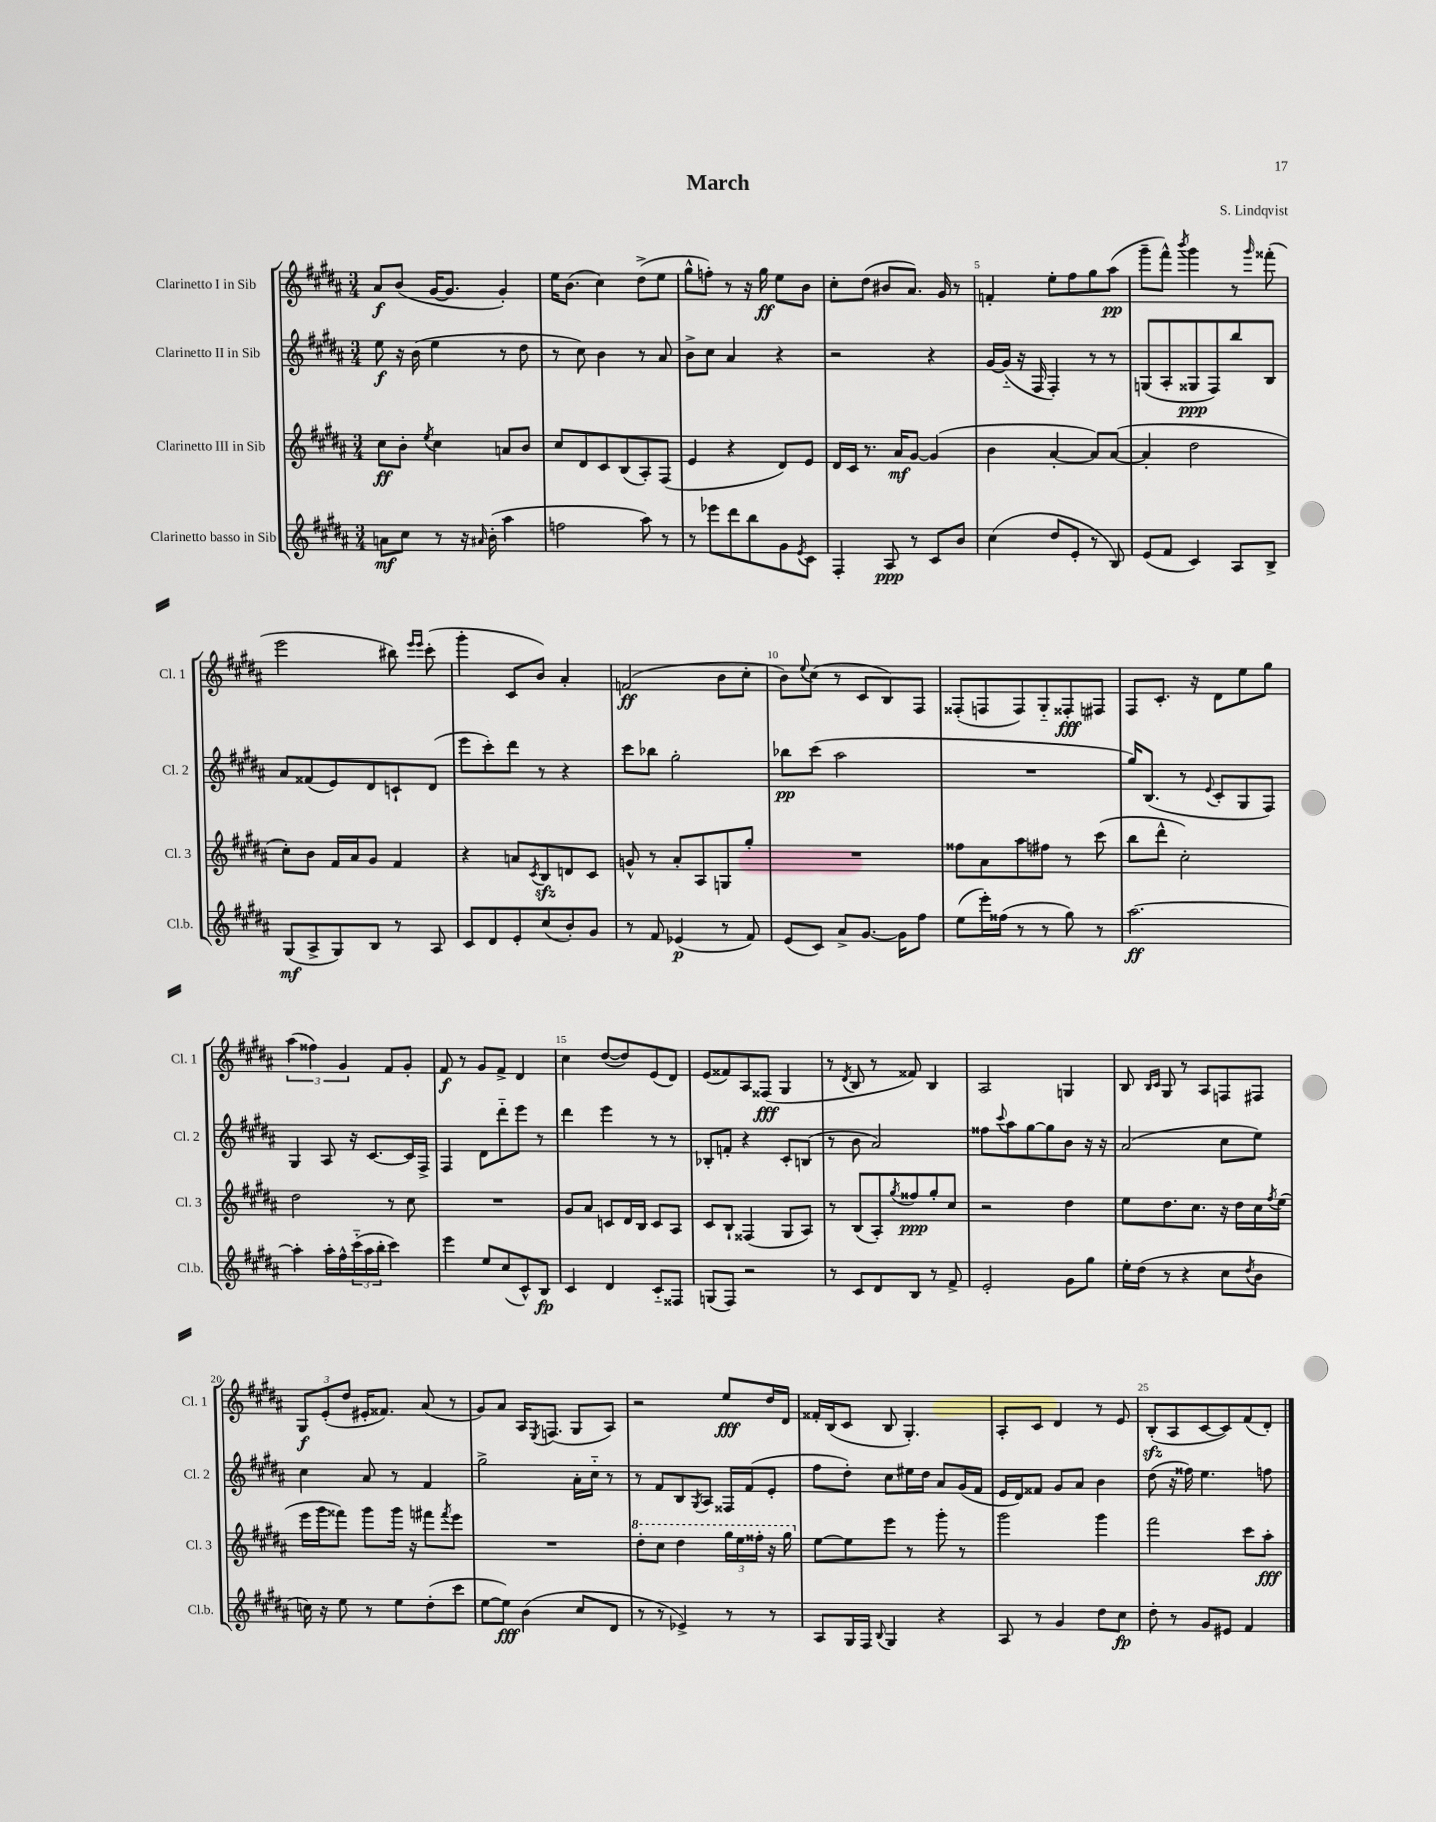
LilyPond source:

\header { title = "March" composer = "S. Lindqvist" }
<<
\new StaffGroup <<
\new Staff = "s0" \with { instrumentName = "Clarinetto I in Sib" shortInstrumentName = "Cl. 1" } {
    \clef treble \key b \major \numericTimeSignature \time 3/4
    ais'8\f b'8( gis'16~ gis'8. gis'4-.) |
    e''16 b'8.( cis''4) dis''8->( e''8 |
    gis''8-^ f''8-.) r8 r16 gis''16\ff e''8 b'8 |
    cis''8-. dis''8( bis'8 ais'8.) gis'16 r8 |
    f'4-. e''8-. fis''8 gis''8 ais''8\pp( |
    gis'''8-- fis'''8-^) \acciaccatura { b'''8 } gis'''4 r8 \grace { gis'''16 } fisis'''8-.( |
    e'''2 bis''8) \grace { e'''16 e'''16 } cis'''8-.( |
    gis'''4-. cis'8 b'8) ais'4-. |
    f'2\ff( b'8 cis''8-. |
    b'8) \appoggiatura { e''8 } cis''8( r8 cis'8 b8) fis8 |
    fisis8-.( f8 f8) gis8-_ fisis8-.\fff fis8 |
    fis8 cis'8.-. r16 dis'8 e''8 gis''8 |
    \tuplet 3/2 { ais''4( fisis''4) gis'4 } fis'8 gis'8-. |
    fis'8\f r8 gis'8 fis'8-> dis'4 |
    cis''4 dis''8~( dis''8) e'8( dis'8) |
    e'8( fisis'8) ais8 fisis8\fff( gis4 |
    r8 \acciaccatura { dis'8 } b8 r8 fisis'8) b4 |
    ais2 g4 |
    b8 \grace { b16 cis'16 } gis8 r8 ais8 f8 fis8 |
    \tuplet 3/2 { gis8\f e'8-.( dis''8 } eis'16-. fisis'8.) ais'8( r8 |
    gis'8) ais'8 ais16 \acciaccatura { e8 } f8.( gis8 ais8) |
    r2 e''8\fff dis''16 dis'16 |
    fisis'16-. b16( cis'8 b8 gis4.-.) |
    ais8-. cis'8 dis'4 r8 e'8 |
    b8-.\sfz( ais8 cis'8~ cis'8) fis'8( dis'8-.) \bar "|." |
}
\new Staff = "s1" \with { instrumentName = "Clarinetto II in Sib" shortInstrumentName = "Cl. 2" } {
    \clef treble \key b \major \numericTimeSignature \time 3/4
    e''8\f r16 b'16( e''4 r8 dis''8 |
    r8 cis''8) b'4 r8 ais'8 |
    b'8-> cis''8 ais'4 r4 |
    r2 r4 |
    gis'16~ gis'16-_( r16 fis16 fis4-.) r8 r8 |
    g8( ais8-. gisis8\ppp fis8) b''8 b8 |
    ais'8 fisis'8( e'8) dis'8 c'8-! dis'8( |
    e'''8 cis'''8-.) dis'''8 r8 r4 |
    cis'''8 bes''8 gis''2-. |
    bes''8\pp cis'''8( ais''2 |
    R2. |
    gis''16) b8.( r8 \appoggiatura { e'8 } cis'8-. gis8 fis8) |
    gis4 ais8 r16 cis'8.~ cis'16 fis16-> |
    fis4 dis'8 dis'''8-_ e'''8 r8 |
    dis'''4 e'''4 r8 r8 |
    bes8-. f'8-. r4 cis'8-. b8( |
    r8 b'8 ais'2) |
    fisis''8 \appoggiatura { cis'''8 } ais''8 gis''8~ gis''8 b'8 r16 r16 |
    ais'2( cis''8 e''8) |
    cis''4 ais'8 r8 fis'4 |
    gis''2-> ais'16-. cis''16-_ r8 |
    r8 fis'8 b8 \acciaccatura { gis8 } ais8 fisis16 fis'16( e'8-. |
    fis''8 dis''8-.) cis''8 eis''16 dis''16 ais'8 gis'16( fis'16 |
    e'16 dis'16) fisis'8 gis'8 ais'8 b'4 |
    dis''8( r16 fisis''16) e''4. f''8 \bar "|." |
}
\new Staff = "s2" \with { instrumentName = "Clarinetto III in Sib" shortInstrumentName = "Cl. 3" } {
    \clef treble \key b \major \numericTimeSignature \time 3/4
    cis''8\ff b'8-. \acciaccatura { e''8 } cis''4 a'8 b'8 |
    cis''8 dis'8 cis'8 b8( ais8-.) fis8( |
    e'4 r4 dis'8) e'8 |
    dis'16 cis'16 r8. ais'16\mf gis'8~ gis'4( |
    b'4 ais'4~-. ais'8) ais'8~( |
    ais'4-. dis''2 |
    cis''8-.) b'8 fis'16 ais'16 gis'8 fis'4 |
    r4 a'8 \acciaccatura { cis'8 } b8\sfz d'8 cis'8 |
    g'8-^ r8 ais'8-. ais8 g8 gis''8-. |
    R2. |
    fisis''8 ais'8 ais''8 fis''8 r8 cis'''8( |
    b''8 dis'''8-^ cis''2-.) |
    dis''2 r8 cis''8 |
    R2. |
    gis'8 ais'8 c'8 dis'16 b16 c'8 ais8 |
    cis'8 b8-! fisis4( gis8 ais8) |
    r8 b8( ais8-.) \acciaccatura { gis''8 } fisis''8\ppp gis''8-. cis''8 |
    r2 dis''4 |
    e''8 dis''8. cis''8. r16 dis''16 cis''16 \acciaccatura { fis''8 } e''16( |
    e'''16 gis'''16 fisis'''8) gis'''8 gis'''16 r16 fis'''8 \acciaccatura { fis'''8 } e'''8 |
    R2. |
    \ottava #1 dis'''8-. cis'''8 dis'''4 \tuplet 3/2 { gis'''16 e'''16 fisis'''16-. } r16 gis'''16 \ottava #0 |
    e''8~ e''8 e'''8 r8 gis'''8-. r8 |
    gis'''2 gis'''4 |
    fis'''2 cis'''8 ais''8-.\fff \bar "|." |
}
\new Staff = "s3" \with { instrumentName = "Clarinetto basso in Sib" shortInstrumentName = "Cl.b." } {
    \clef treble \key b \major \numericTimeSignature \time 3/4
    a'8\mf cis''8 r8 r16 \grace { ais'16 } b'16-.( ais''4 |
    f''2 ais''8) r8 |
    r8 ees'''8 dis'''8 b''8 gis'8 \acciaccatura { e'8 } cis'8 |
    fis4-. ais8\ppp r8 cis'8 b'8 |
    cis''4( dis''8 e'8-. r8 b8) |
    e'8( fis'8 cis'4) ais8 b8-> |
    gis8\mf( ais8-> gis8) b8 r8 ais8 |
    cis'8 dis'8 e'8-. cis''8( b'8-.) gis'8 |
    r8 fis'8 ees'4\p( r8 fis'8) |
    e'8( cis'8) ais'8-> gis'8.~ gis'16 fis''8 |
    e''8( e'''16-.) fisis''16( r8 r8 gis''8) r8 |
    ais''2.~\ff |
    ais''4-. ais''16-. fis''16-^ \tuplet 3/2 { cis'''16-_( ais''16 b''16-. } cis'''4) |
    e'''4 e''8 cis''8( cis'8-^) b8\fp |
    cis'4 dis'4 cis'8-_ fisis8 |
    g8( fis8) r2 |
    r8 cis'8 dis'8 b8 r8 fis'8-> |
    e'2-. gis'8 gis''8 |
    e''16-. dis''16( r8 r4 cis''8 \acciaccatura { dis''8 } b'8 |
    c''16) r16 e''8 r8 e''8 dis''8-.( cis'''8 |
    e''8~ e''8\fff) b'4( cis''8 dis'8 |
    r8 r8 ees'4->) r8 r8 |
    ais8 gis16 fis16 \appoggiatura { b8 } gis4 r4 |
    ais8 r8 gis'4 dis''8 cis''8\fp |
    dis''8-. r8 gis'8 eis'8 fis'4 \bar "|." |
}
>>
>>
\layout { \context { \Score \override BarNumber.break-visibility = ##(#f #t #t) barNumberVisibility = #(every-nth-bar-number-visible 5) } }
